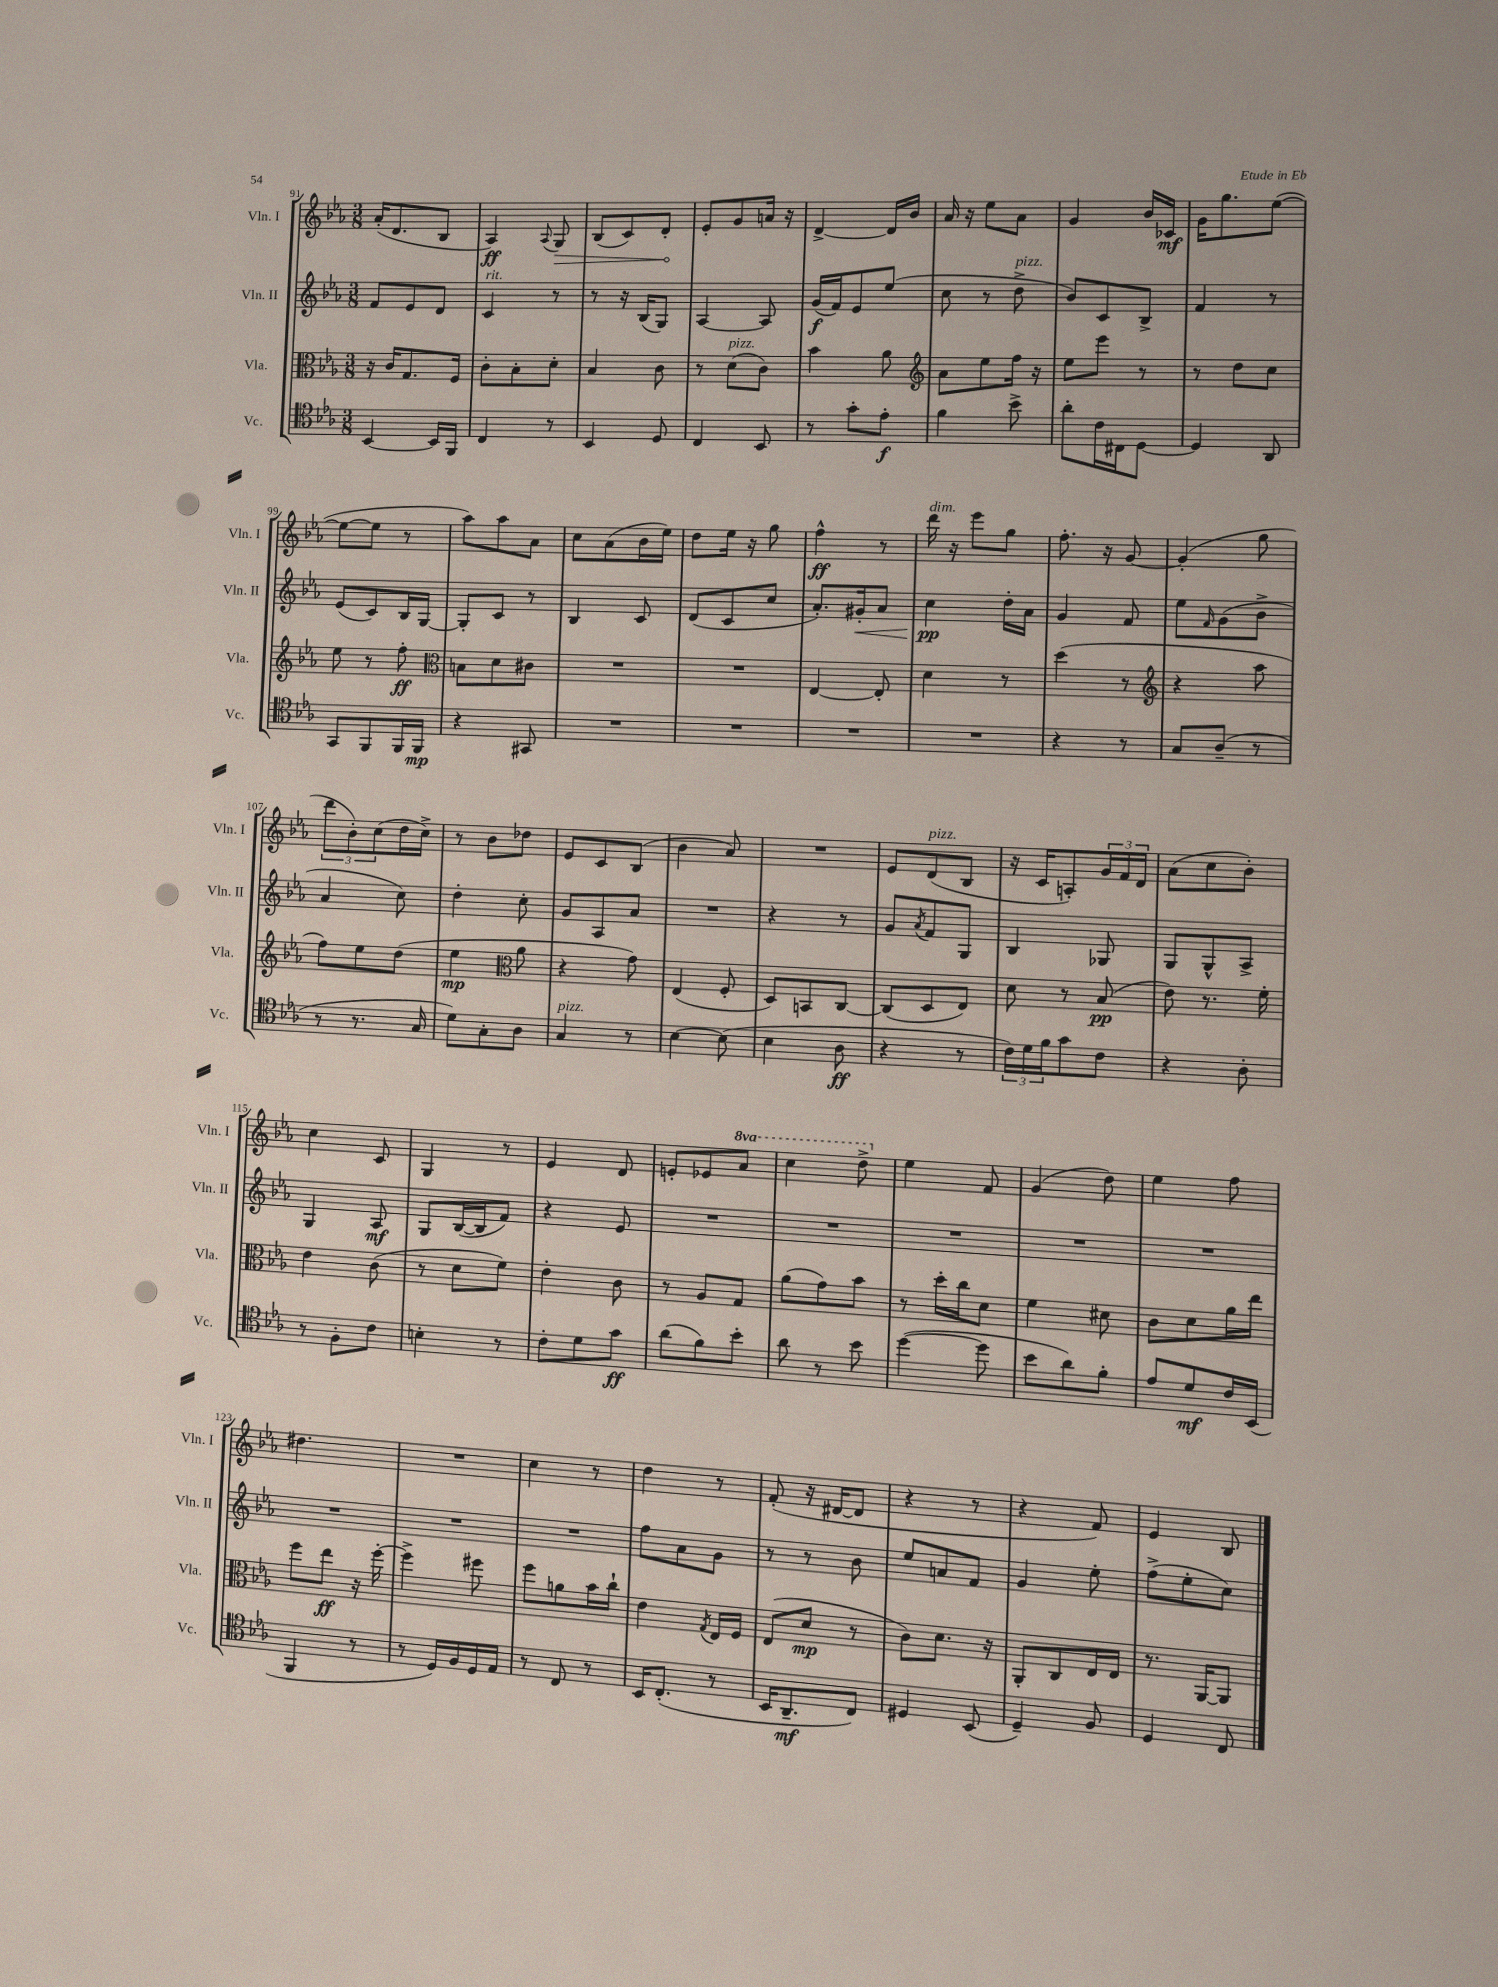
<<
\new StaffGroup <<
\new Staff = "s0" \with { instrumentName = "Vln. I" shortInstrumentName = "Vln. I" } {
    \clef treble \key ees \major \numericTimeSignature \time 3/8 \set Staff.ottavationMarkups = #ottavation-simple-ordinals
    aes'16-.( d'8. bes8 |
    aes4\ff) \appoggiatura { aes8 } \once \override Hairpin.circled-tip = ##t g8\> |
    bes8( c'8) d'8-.\! |
    ees'8-. g'8 a'16 r16 |
    d'4~-> d'16 bes'16 |
    aes'16 r16 ees''8 aes'8 |
    g'4 bes'16 ces'16\mf |
    g'16 g''8. ees''8~( |
    ees''8~ ees''8 r8 |
    aes''8) aes''8 aes'8 |
    c''8 aes'8( bes'16 ees''16) |
    d''8 ees''16 r16 g''8 |
    f''4-^\ff r8 |
    d'''16^\markup { \italic "dim." } r16 ees'''8 g''8 |
    f''8.-. r16 g'8~ |
    g'4-.( g''8 |
    \tuplet 3/2 { d'''8 bes'8-.) c''8( } d''16 c''16->) |
    r8 bes'8 des''8 |
    ees'8 c'8 bes8( |
    bes'4 aes'8) |
    R4. |
    ees'8 d'8^\markup { \italic "pizz." }( bes8 |
    r16 c'16 a8-.) \tuplet 3/2 { g'16 f'16 d'16 } |
    aes'8( c''8 bes'8-.) |
    c''4 c'8 |
    g4 r8 |
    ees'4 d'8 |
    e'8-. ees'8 \ottava #1 aes''8 |
    c'''4 d'''8-> \ottava #0 |
    ees''4 f'8 |
    g'4( d''8) |
    ees''4 f''8 |
    dis''4. |
    R4. |
    c''4 r8 |
    d''4 r8 |
    f'8-.( r16 dis'16~ dis'8 |
    r4 r8 |
    r4 f'8) |
    ees'4 bes8 \bar "|." |
}
\new Staff = "s1" \with { instrumentName = "Vln. II" shortInstrumentName = "Vln. II" } {
    \clef treble \key ees \major \numericTimeSignature \time 3/8
    f'8 ees'8 d'8 |
    c'4^\markup { \italic "rit." } r8 |
    r8 r16 bes16( g8) |
    aes4~ aes8 |
    g'16\f( f'16) ees'8 ees''8( |
    c''8 r8 d''8->^\markup { \italic "pizz." } |
    bes'8) c'8 bes8-> |
    f'4 r8 |
    ees'8( c'8) bes16 g16~ |
    g8-. c'8 r8 |
    bes4 c'8 |
    d'8( c'8 c''8 |
    aes'8.-.) gis'16-.\< aes'8 |
    c''4\pp\! d''16-. aes'16 |
    g'4 f'8 |
    ees''8 \grace { f'16 } g'8( bes'8-> |
    aes'4 c''8) |
    d''4-. c''8-. |
    g'8 aes8 aes'8 |
    R4. |
    r4 r8 |
    g'8 \acciaccatura { aes'8 } f'8 g8 |
    bes4 ges8 |
    g8 g8-^ aes8-> |
    g4 aes8\mf |
    g8 bes16~( bes16 f'8) |
    r4 ees'8 |
    R4. |
    R4. |
    R4. |
    R4. |
    R4. |
    R4. |
    R4. |
    R4. |
    f''8 aes'8 g'8 |
    r8 r8 bes'8 |
    ees''8 a'8 f'8 |
    g'4 ees''8-. |
    f''8->( ees''8-. c''8) \bar "|." |
}
\new Staff = "s2" \with { instrumentName = "Vla." shortInstrumentName = "Vla." } {
    \clef alto \key ees \major \numericTimeSignature \time 3/8
    r16 c'16 g8. f16 |
    c'8-. bes8-. d'8-. |
    bes4 c'8 |
    r8 d'8^\markup { \italic "pizz." }( c'8) |
    bes'4 aes'8 |
    \clef treble aes'8 ees''8 f''16 r16 |
    ees''8 ees'''8 r8 |
    r8 d''8 c''8 |
    ees''8 r8 f''8-.\ff |
    \clef alto b8 d'8 cis'8 |
    R4. |
    R4. |
    ees4~ ees8-. |
    d'4 r8 |
    d''4( r8 |
    \clef treble r4 aes''8 |
    f''8) ees''8 d''8( |
    ees''4\mp \clef alto aes'8 |
    r4 g'8) |
    ees4( f8-. |
    d8) b,8 c8~ |
    c8( d8 ees8) |
    d'8 r8 bes8\pp( |
    ees'8) r8. f'16-. |
    ees'4 c'8( |
    r8 d'8 f'8) |
    ees'4-. c'8 |
    r8 aes8 g8 |
    aes'8( g'8) bes'8 |
    r8 d''16-. c''16 d'8 |
    f'4 dis'8 |
    c'8 d'8 aes'16 ees''16 |
    f''8 ees''8\ff r16 f''16~-. |
    f''4-> fis''8 |
    f''8 a'8 bes'16 c''16-! |
    ees'4 \acciaccatura { g8 } ees16 f16 |
    ees8( d'8\mp r8 |
    c'8) d'8. r16 |
    aes,8-. c8 ees16 ees16 |
    r8. aes,16~ aes,8 \bar "|." |
}
\new Staff = "s3" \with { instrumentName = "Vc." shortInstrumentName = "Vc." } {
    \clef tenor \key ees \major \numericTimeSignature \time 3/8
    bes,4~ bes,16 f,16 |
    c4 r8 |
    bes,4 d8 |
    c4 bes,8 |
    r8 g'8-. ees'8-.\f |
    f'4 bes'8-> |
    aes'8-. c'16 cis16 d8~ |
    d4 aes,8 |
    g,8 f,8 f,16 f,16\mp |
    r4 gis,8 |
    R4. |
    R4. |
    R4. |
    R4. |
    r4 r8 |
    g8 aes8--( r8 |
    r8 r8. g16 |
    d'8) g8-. aes8 |
    g4^\markup { \italic "pizz." } r8 |
    bes4~ bes8( |
    bes4 aes8\ff |
    r4 r8 |
    \tuplet 3/2 { c'16) d'16 f'16 } g'8 c'8 |
    r4 aes8-. |
    r8 f8-. c'8 |
    b4-. r8 |
    c'8-. d'8 g'8\ff |
    aes'8( f'8) bes'8-. |
    aes'8 r8 bes'8 |
    d''4~( d''8 |
    bes'8 aes'8) f'8-. |
    ees'8 d'8\mf c'16 bes,16( |
    f,4 r8 |
    r8 d16) f16 d16 ees16 |
    r8 c8 r8 |
    bes,16 c8.-.( r8 |
    bes,16 aes,8.--\mf c8) |
    dis4 bes,8( |
    d4--) f8 |
    d4 c8 \bar "|." |
}
>>
>>
\layout { \context { \Score currentBarNumber = #91 } }
